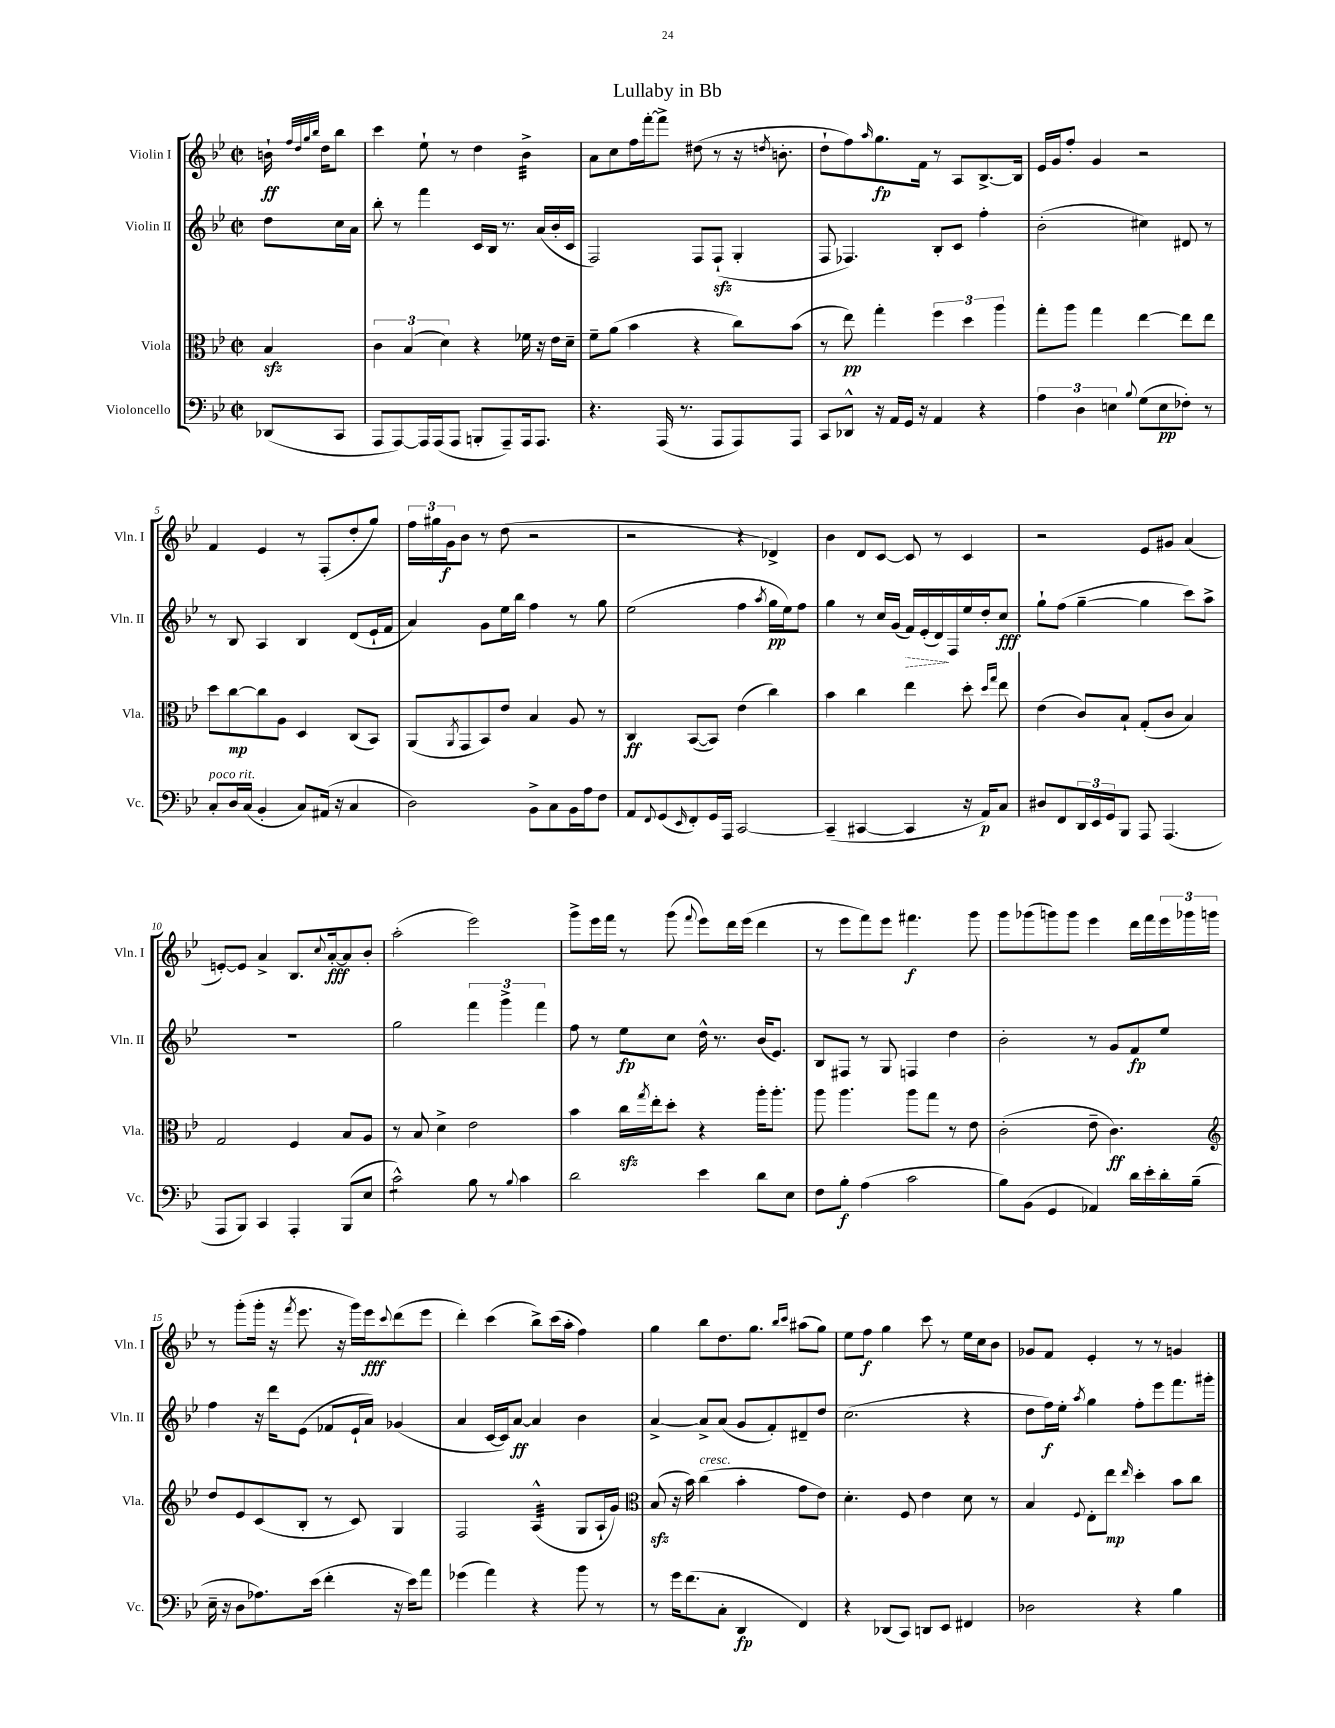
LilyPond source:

\header { title = "Lullaby in Bb" }
<<
\new StaffGroup <<
\new Staff = "s0" \with { instrumentName = "Violin I" shortInstrumentName = "Vln. I" } {
    \clef treble \key bes \major \defaultTimeSignature \time 2/2 \partial 4
    b'16-!\ff \grace { f''32 d''32 g''32 bes''32 } d''16 bes''8 |
    c'''4 ees''8-! r8 d''4 bes'4:32-> |
    a'8 c''8 f''16 f'''16~-. f'''8-> dis''8( r8 r16 \acciaccatura { d''8 } b'8.-. |
    d''8-! f''8) \grace { a''16 } g''8.\fp f'16 r8 a8 bes8.~-> bes16 |
    ees'16 g'16 f''8-. g'4 r2 |
    f'4 ees'4 r8 f8-.( d''8-. g''8) |
    \tuplet 3/2 { f''16 gis''16 g'16\f } bes'8 r8 d''8( r2 |
    r2 r4 des'4->) |
    bes'4 d'8 c'8~ c'8 r8 c'4 |
    r2 ees'8 gis'8 a'4( |
    e'8~-.) e'8 a'4-> bes8. \appoggiatura { c''8 } a'16~-.\fff a'8 bes'8-. |
    a''2-.( ees'''2) |
    g'''8-> ees'''16 f'''16 r8 g'''8( \appoggiatura { f'''8 } ees'''8) d'''16 ees'''16( d'''4 |
    r8 ees'''8 f'''8) ees'''8 fis'''4.\f g'''8 |
    g'''8 ges'''8( g'''8) g'''8 ees'''4 d'''16 f'''16 \tuplet 3/2 { ees'''16 ges'''16 g'''16 } |
    r8 g'''8-.( g'''16-. r16 \acciaccatura { f'''8 } ees'''8. r16 g'''16) ees'''16\fff \appoggiatura { c'''8 } d'''8( ees'''8 |
    d'''4-.) c'''4( bes''8->) c'''16( a''16-. f''4) |
    g''4 bes''8 d''8. g''8. \grace { bes''16 c'''16 } ais''8( g''8) |
    ees''8 f''8\f g''4 c'''8 r8 ees''16 c''16 bes'8 |
    ges'8 f'8 ees'4-. r8 r8 g'4 \bar "|." |
}
\new Staff = "s1" \with { instrumentName = "Violin II" shortInstrumentName = "Vln. II" } {
    \clef treble \key bes \major \defaultTimeSignature \time 2/2 \partial 4
    d''8 c''16 a'16 |
    bes''8-. r8 f'''4 c'16 bes16 r8. a'16( bes'16-. c'16 |
    f2) f8 f8-!\sfz( g4-. |
    f8 fes4.) bes8-. c'8 f''4-. |
    bes'2-.( cis''4) dis'8 r8 |
    r8 bes8 a4 bes4 d'8( ees'16-! f'16 |
    a'4) g'8 ees''16 bes''16 f''4 r8 g''8 |
    ees''2( f''4 \acciaccatura { a''8 } g''16\pp ees''16) f''8 |
    g''4 r8 c''16 g'16( \once \override Hairpin.style = #'dashed-line f'16\>) ees'16-.( d'16\!) f16 ees''16 d''16-. c''8\fff |
    g''8-! f''8( g''4~-- g''4 c'''8) a''8-> |
    R1 |
    g''2 \tuplet 3/2 { f'''4 g'''4-> f'''4 } |
    f''8 r8 ees''8\fp c''8 d''16-^ r8. bes'16( ees'8.) |
    bes8 fis8 r8 g8 f4 d''4 |
    bes'2-. r8 g'8 f'8\fp ees''8 |
    f''4 r16 d'''16 ees'8( fes'8 ees'16-! a'16) ges'4( |
    a'4 c'16~ c'16) a'8~\ff a'4 bes'4 |
    a'4~-> a'8-> a'8( g'8 f'8-.) dis'8-- d''8 |
    c''2.( r4 |
    d''8 f''16\f) ees''16-. \acciaccatura { a''8 } g''4 f''8-. ees'''8 f'''8. gis'''16-. \bar "|." |
}
\new Staff = "s2" \with { instrumentName = "Viola" shortInstrumentName = "Vla." } {
    \clef alto \key bes \major \defaultTimeSignature \time 2/2 \partial 4
    bes4\sfz |
    \tuplet 3/2 { c'4 bes4( d'4) } r4 fes'16 r16 ees'16 d'16-- |
    f'8-- a'8( bes'4 r4 c''8) bes'8( |
    r8 ees''8\pp) g''4-. \tuplet 3/2 { f''4 d''4 a''4 } |
    g''8-. a''8 g''4 ees''4~ ees''8 ees''8 |
    d''8 c''8~\mp c''8 a8 d4 c8( bes,8) |
    a,8( \acciaccatura { a,8 } g,8 bes,8) ees'8 bes4 a8 r8 |
    c4\ff bes,8~( bes,8) ees'4( c''4) |
    bes'4 c''4 ees''4 d''8-. \grace { d''16 g''16 } ees''8 |
    ees'4( c'8) bes8-! g8-.( c'8 bes4) |
    g2 f4 bes8 a8 |
    r8 bes8 d'4-> ees'2 |
    bes'4 c''16\sfz \acciaccatura { g''8 } ees''16-. d''8-. r4 a''16-. a''8.-. |
    a''8 a''4. a''8 g''8 r8 ees'8 |
    c'2-.( ees'8-- c'4.\ff) |
    \clef treble d''8 ees'8 c'8( bes8-. r8 c'8) g4 |
    f2 a4:32-^( g8 a16-! g'16) |
    \clef alto bes8\sfz( r16 bes'16) c''4^\markup { \italic "cresc." }( bes'4-. g'8 ees'8) |
    d'4.-. f8 ees'4 d'8 r8 |
    bes4 \appoggiatura { f8 } ees8-. ees''8\mp \grace { ees''16 } d''4-. bes'8 c''8 \bar "|." |
}
\new Staff = "s3" \with { instrumentName = "Violoncello" shortInstrumentName = "Vc." } {
    \clef bass \key bes \major \defaultTimeSignature \time 2/2 \partial 4
    des,8( c,8 |
    a,,8 a,,8~) a,,16 a,,16( a,,8 b,,8-. a,,8--) a,,16 a,,8. |
    r4. a,,16( r8. a,,8 a,,8) a,,8 |
    c,8 des,8-^ r16 a,16 g,16 r16 a,4 r4 |
    \tuplet 3/2 { a4 d4 e4 } \appoggiatura { bes8 } g8( e8\pp fes8-.) r8 |
    c8-.^\markup { \italic "poco rit." } d16 c16( bes,4-. c8) ais,16( r16 c4 |
    d2) bes,8-> c8 bes,16 a16 f8 |
    a,8 \appoggiatura { f,8 } g,8( \grace { ees,16 } f,8-.) g,16 a,,16 c,2~ |
    c,4--( cis,4~ cis,4 r16 a,16\p) c8 |
    dis8 f,8 \tuplet 3/2 { d,16 ees,16 g,16 } bes,,8 a,,8 a,,4.( |
    a,,8 bes,,8) c,4 a,,4-. bes,,8( ees8 |
    c'2:8-^) bes8 r8 \appoggiatura { bes8 } c'4 |
    d'2 ees'4 d'8 ees8 |
    f8 bes8-.\f a4( c'2 |
    bes8) bes,8( g,4 aes,4) d'16 ees'16-. d'16-. bes16--( |
    ees16-- r16 d8 aes8.) ees'16( f'4-. r16 ees'16) a'8 |
    ges'4( a'4) r4 bes'8 r8 |
    r8 g'16 f'8.( c8-. d,4\fp f,4) |
    r4 des,8( c,8) d,8 ees,8 fis,4 |
    des2 r4 bes4 \bar "|." |
}
>>
>>
